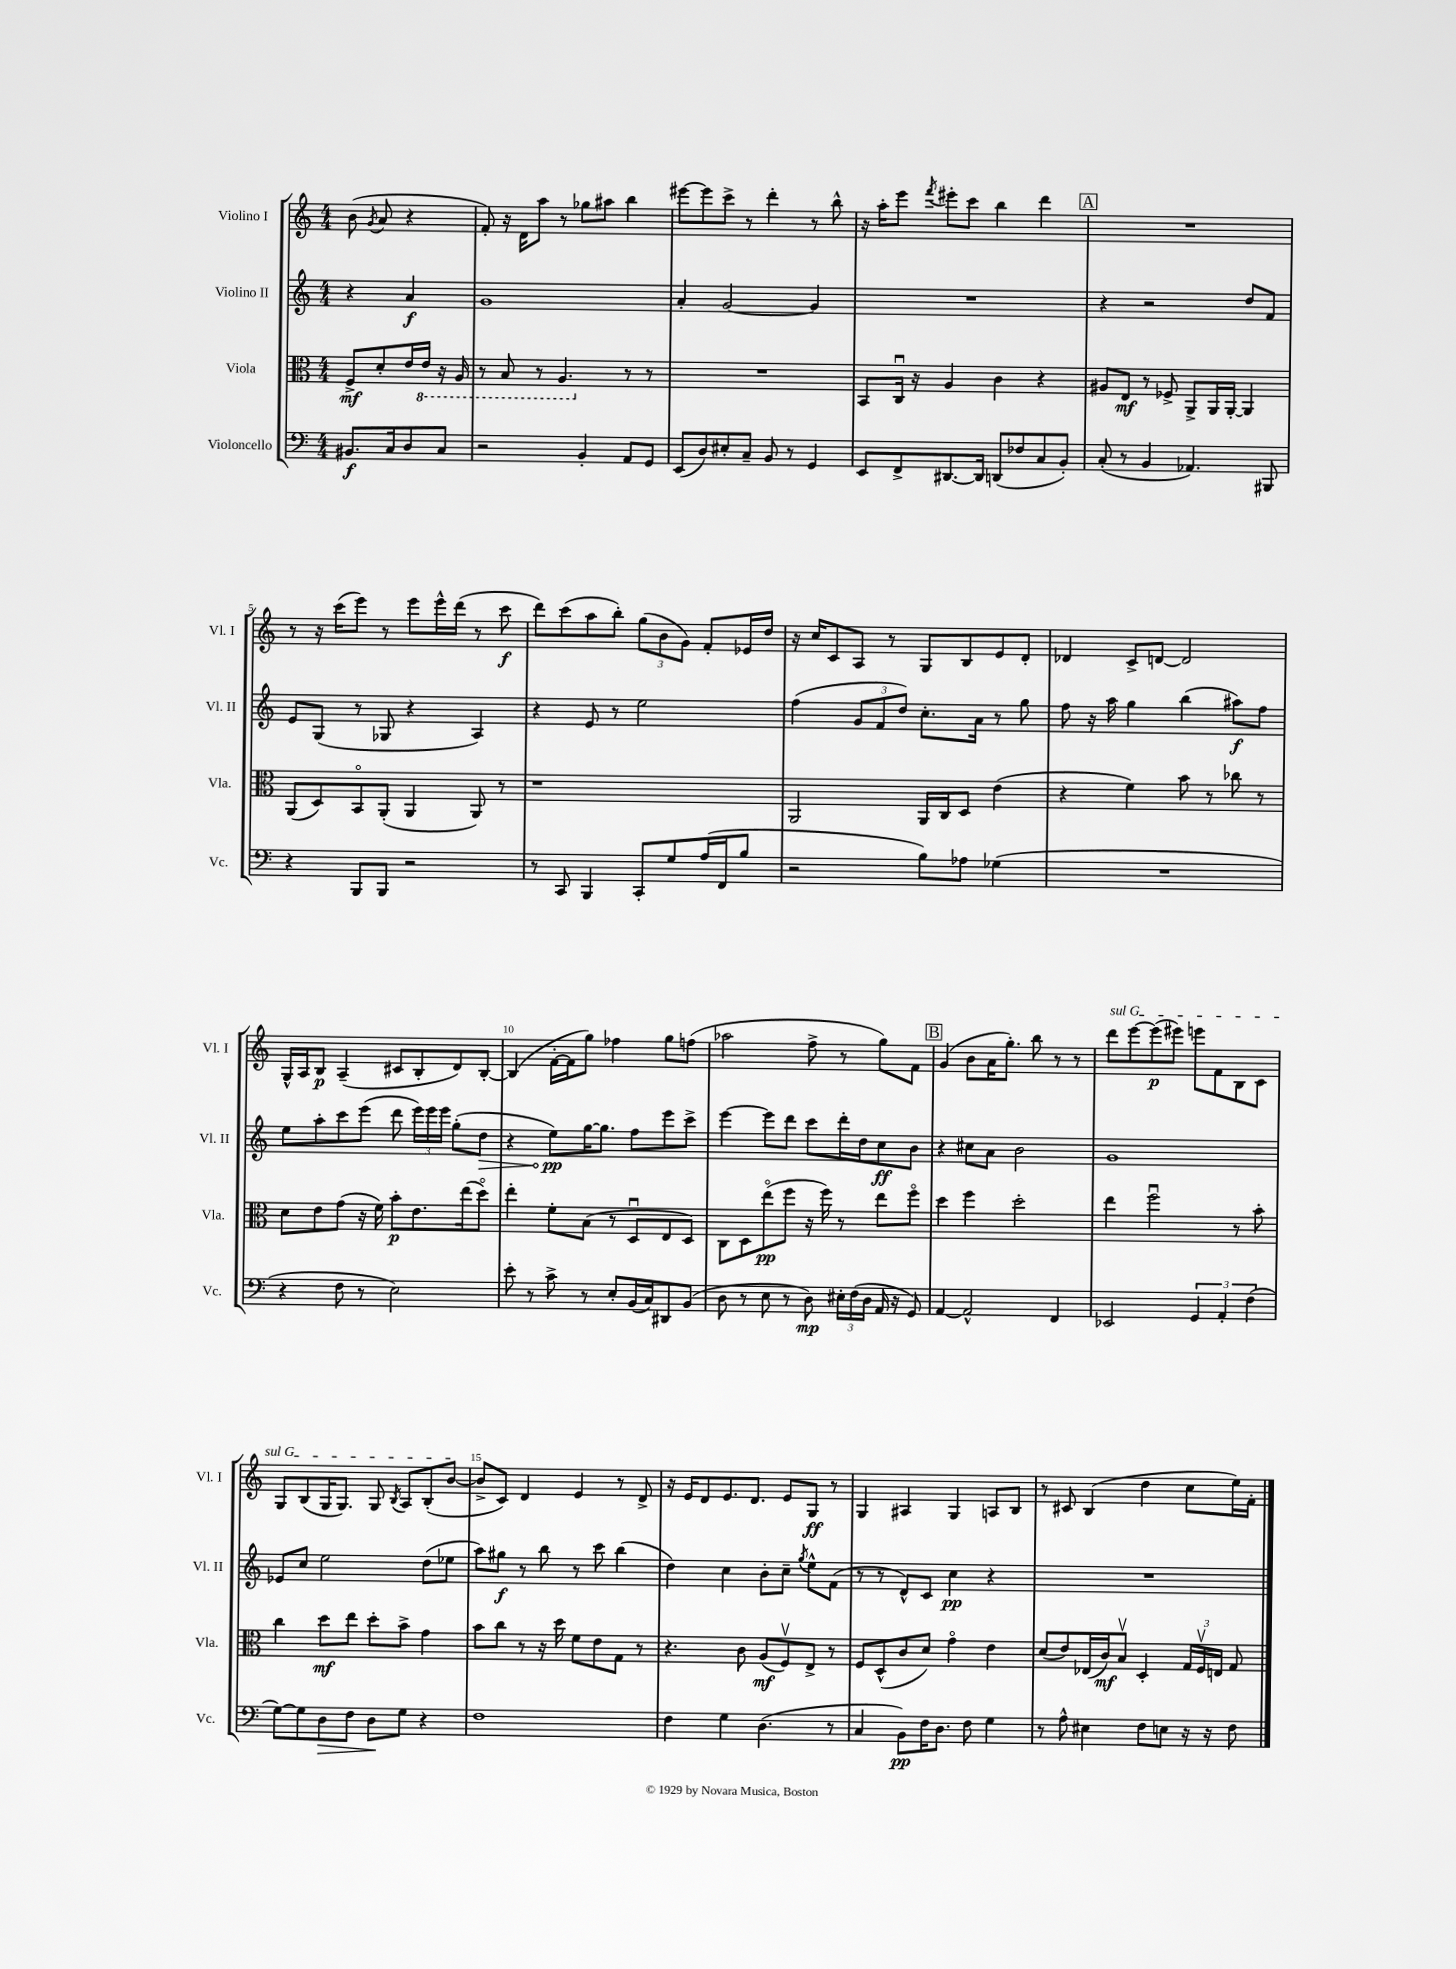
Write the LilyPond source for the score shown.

<<
\new StaffGroup <<
\new Staff = "s0" \with { instrumentName = "Violino I" shortInstrumentName = "Vl. I" } {
    \clef treble \key c \major \numericTimeSignature \time 4/4 \partial 2
    \autoBeamOff b'8( \acciaccatura { g'8 } a'8 r4 |
    f'8-.) r16 d'16[ a''8] r8 ges''8[ ais''8] b''4 |
    eis'''8[~ eis'''8 c'''8]-> r8 d'''4-. r8 b''8-^ |
    r16 a''16[-. e'''8] \acciaccatura { f'''8 } eis'''8[-. c'''8] b''4 d'''4 |
    \mark \markup { \box "A" } R1 |
    r8 r16 c'''16[( e'''8]) r8 e'''8[ e'''16-^ d'''16]( r8 c'''8\f |
    d'''8[) c'''8( a''8 b''8]-.) \tuplet 3/2 { g''8[( b'8 g'8]) } f'8[-. ees'16 d''16] |
    r16 c''16[ c'8 a8] r8 g8[ b8 e'8 d'8]-. |
    des'4 c'8[-> d'8]~ d'2 |
    g16[-^ a16 b8]\p a4--( cis'8[ b8-. d'8) b8]~-. |
    b4( f'16[~-. f'16 g''8]) fes''4 g''8[ f''8]( |
    aes''2 f''8-> r8 g''8[) f'8] |
    \mark \markup { \box "B" } g'4( b'8[ a'16 g''8.]-.) b''8 r8 r8 |
    \once \override TextSpanner.bound-details.left.text = \markup { \italic "sul G" } d'''8[\startTextSpan e'''8~ e'''8\p( eis'''8]) e'''8[ f'8 b8 c'8] |
    g8[ b8( g16 g8.]) g8 \acciaccatura { b8 } a8[ b8-.( b'8]~\stopTextSpan |
    b'8[-> c'8]) d'4 e'4 r8 d'8-> |
    r16 e'16[ d'8 e'8. d'8.] e'8[ g8]\ff r8 |
    g4 ais4 g4 a8[ b8] |
    r8 cis'8 b4( d''4 c''8[ e''16) f'16]-. \bar "|." |
}
\new Staff = "s1" \with { instrumentName = "Violino II" shortInstrumentName = "Vl. II" } {
    \clef treble \key c \major \numericTimeSignature \time 4/4 \partial 2
    \autoBeamOff r4 a'4\f |
    g'1 |
    a'4-. g'2~ g'4 |
    R1 |
    \mark \markup { \box "A" } r4 r2 d''8[ f'8] |
    e'8[ g8]( r8 ges8 r4 a4) |
    r4 e'8 r8 e''2 |
    f''4( \tuplet 3/2 { g'8[ f'8 d''8]) } c''8.[-. a'16] r8 g''8 |
    f''8 r16 a''16 g''4 b''4( ais''8[\f) f''8] |
    e''8[ a''8-. c'''8 e'''8]( d'''8 \tuplet 3/2 { e'''16[) e'''16 e'''16] } g''8[-.( \once \override Hairpin.circled-tip = ##t d''8]\> |
    r4 e''8[\pp\!) g''16~ g''8.] f''8[ e'''8 c'''8]-> |
    e'''4~ e'''8[ d'''8] c'''8[ d'''16-. d''16 c''8\ff b'8] |
    \mark \markup { \box "B" } r4 cis''8[ a'8] b'2 |
    g'1 |
    ees'8[ c''8] e''2 d''8[( ees''8] |
    a''8[) gis''8]\f r8 b''8 r8 c'''8 b''4( |
    d''4) c''4 b'8[-. c''8]-- \acciaccatura { g''8 } e''8[-^ f'8]( |
    r8 r8 d'8[-^) c'8] c''4\pp r4 |
    R1 \bar "|." |
}
\new Staff = "s2" \with { instrumentName = "Viola" shortInstrumentName = "Vla." } {
    \clef alto \key c \major \numericTimeSignature \time 4/4 \partial 2
    \autoBeamOff f8[->\mf d'8-. e'16 \ottava #-1 e16] r16 a,16 |
    r8 b,8 r8 a,4. \ottava #0 r8 r8 |
    R1 |
    b,8[ c16]\downbow r16 a4 c'4 r4 |
    \mark \markup { \box "A" } ais8[ e8]\mf r8 fes8-> a,8[-> a,16 a,16]~-. a,4 |
    a,8[( d8) b,8\flageolet a,8]-.( a,4 a,8) r8 |
    r1 |
    a,2 a,16[ c16 d8] e'4( |
    r4 f'4) b'8 r8 ces''8 r8 |
    d'8[ e'8 g'8]( r16 f'16) b'8[-.\p e'8. e''16( d''8]\flageolet) |
    e''4-. f'8[-. b8]( r8 d8[\downbow e8 d8]) |
    c8[ d8 e''8\flageolet\pp( f''8] r16 f''16) r8 e''8[ f''8]\flageolet |
    \mark \markup { \box "B" } d''4 f''4 d''2-. |
    e''4 f''2\downbow r8 b'8-. |
    c''4 d''8[\mf e''8] d''8[-. b'8]-> g'4 |
    b'8[ c''8] r8 r16 d''16 f'8[ e'8 g8] r8 |
    r4. c'8 a8[\mf( f8\upbow) e8]-> r8 |
    f8[ d8-^( c'8 d'8]) g'4\flageolet e'4 |
    d'8[( e'8) ees16( c'16\mf) b8]\upbow d4-. \tuplet 3/2 { g16[ f16\upbow e16] } g8 \bar "|." |
}
\new Staff = "s3" \with { instrumentName = "Violoncello" shortInstrumentName = "Vc." } {
    \clef bass \key c \major \numericTimeSignature \time 4/4 \partial 2
    \autoBeamOff bis,8.[\f c16 d8 c8] |
    r2 b,4-. a,8[ g,8] |
    e,8[( d8) eis8-. c8]-- b,8 r8 g,4 |
    e,8[ f,8-> dis,8.~ dis,16] d,8[( fes8 c8 b,8]-.) |
    \mark \markup { \box "A" } c8-.( r8 b,4 aes,4.) bis,,8 |
    r4 b,,8[ b,,8] r2 |
    r8 c,8 b,,4 c,8[-. g8 a16( f,16 b8] |
    r2 b8[) aes8] ges4( |
    R1 |
    r4 f8 r8 e2) |
    e'8-. r8 c'8-> r8 e8[-. b,16( c16) dis,8 b,8]( |
    d8 r8 e8 r8 d8\mp) \tuplet 3/2 { eis16[-. f16( d16] } a,16 r16 g,8) |
    \mark \markup { \box "B" } a,4~ a,2-^ f,4 |
    ees,2 \tuplet 3/2 { g,4 a,4-. f4( } |
    g8[~) g8 d8\> f8] d8[\! g8] r4 |
    f1 |
    f4 g4 d4.( r8 |
    c4 b,8[\pp) f16 d8.] f8 g4 |
    r8 a8-^ eis4 f8[ e8] r16 r16 f8 \bar "|." |
}
>>
>>
\layout { \context { \Score \override BarNumber.break-visibility = ##(#f #t #t) barNumberVisibility = #(every-nth-bar-number-visible 5) } }
